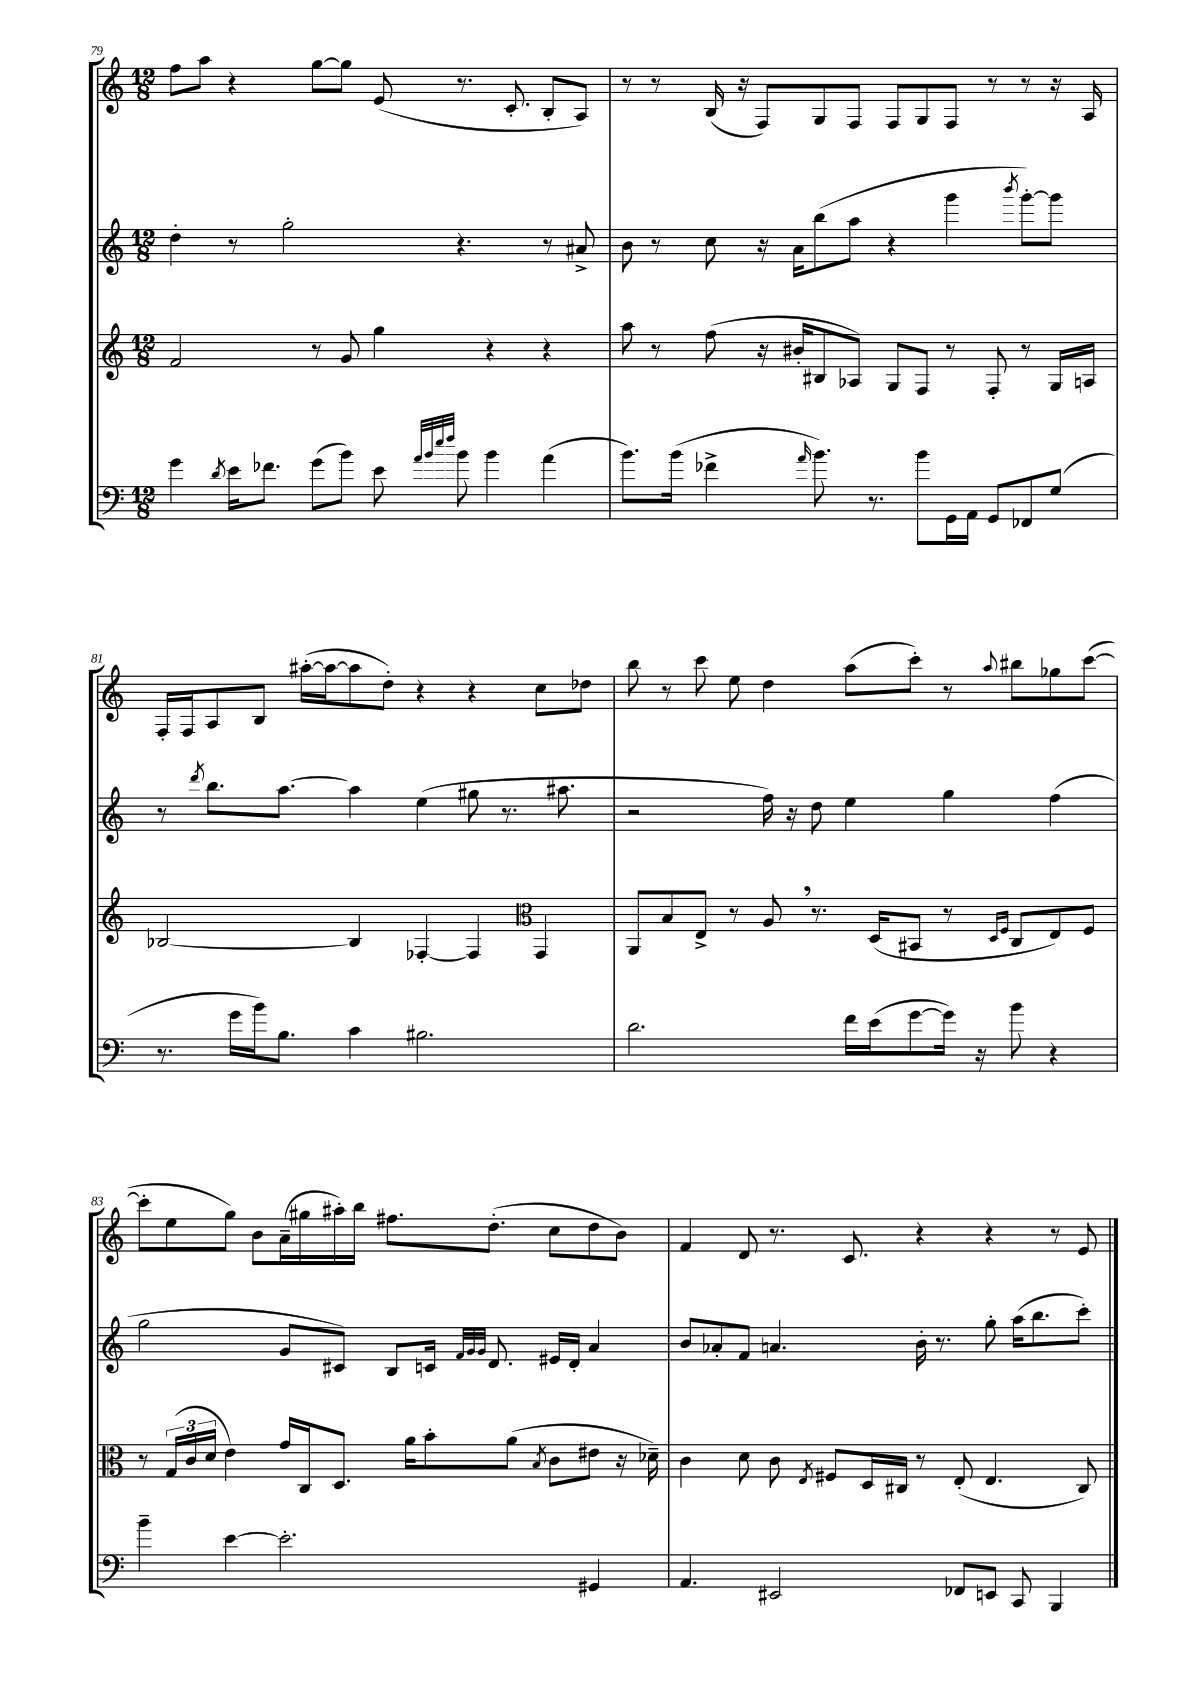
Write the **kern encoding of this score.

**kern	**kern	**kern	**kern
*part4	*part3	*part2	*part1
*staff4	*staff3	*staff2	*staff1
*clefF4	*clefG2	*clefG2	*clefG2
*k[]	*k[]	*k[]	*k[]
*M12/8	*M12/8	*M12/8	*M12/8
=79	=79	=79	=79
4g\	2f/	4dd'\	8ff\L
.	.	.	8aa\J
8qd/	.	.	.
16e\KL	.	8r	4r
8.f-X\J	.	.	.
.	.	2gg'\	.
(8g\L	8r	.	[8gg\L
8b\J)	8g/	.	8gg\J]
8e\	4gg\	.	(8e/
32qqa/LLL	.	.	.
32qqb/	.	.	.
32qqee/	.	.	.
32qqff/JJJ	.	.	.
8b\	.	4.r	8.r
4b\	4r	.	.
.	.	.	8.c'/
(4a\	4r	8r	8B'/L
.	.	8a#X^/	8A/J)
=80	=80	=80	=80
8.b\L)	8aa\	8b\	8r
.	8r	8r	8r
(16b\Jk	.	.	.
4f-X^\	(8ff\	8cc\	(16B/
.	.	.	16r
.	16r	16r	8F/L)
.	16b#X'/KL	16a\KL	.
16qqa/	.	.	.
8.b\)	8B#X/	(8bb\	8G/
.	8A-X/J)	8aa\J	8F/J
8.r	.	.	.
.	8G/L	4r	8F/L
8b\L	8F/J	.	8G/
16GG\L	8r	4ggg\	8F/J
16AA\JJ	.	.	.
8GG/L	8F'/	.	8r
.	.	8qbbb/	.
8FF-X/	8r	[8ggg'\L)	8r
(8G/J	16G/LL	8ggg\J]	16r
.	16An/JJ	.	16A/
!!LO:LB:g=z
=81	=81	=81	=81
8.r	[2B-X/	8r	16F'/LL
.	.	.	16F/J
.	.	8qddd/	.
.	.	8.bb\L	8A/
16g\LL	.	.	.
16b\J)	.	.	8B/J
8.B\J	.	[8.aa\J	.
.	.	.	([16aa#X'\LL
.	.	.	16aa#\J_
4c\	4B-/]	4aa\]	8aa#\]
.	.	.	8dd'\J)
2.B#X\	[4F-X'/	(4ee\	4r
.	4F-/]	8gg#X\	4r
.	.	8.r	.
*	*clefC3	*	*
.	4GG/	.	8cc\L
.	.	8.aa#X\	.
.	.	.	8dd-X\J
=82	=82	=82	=82
2.d\	8AA/L	2r	8bb\
.	8B/	.	8r
.	8E^/J	.	8ccc\
.	8r	.	8ee\
.	8A,/	16ff\)	4dd\
.	.	16r	.
.	8.r	8dd\	.
16f\LL	.	4ee\	(8aa\L
(16e\J	(16D/KL	.	.
[8g\	8BB#X/J	.	8ccc'\J)
16g\Jk])	8r	4gg\	8r
16r	.	.	.
.	16qqD/LL	.	.
.	16qqF/JJ	.	8qqaa/
8b\	8C/L	.	8bb#X\L
4r	8E/)	(4ff\	8gg-X\
.	8F/J	.	([8ccc\J
!!LO:LB:g=z
=83	=83	=83	=83
4b~\	8r	2gg\	8ccc'\L]
.	(24G/LL	.	8ee\
.	24c/	.	.
.	24d/JJ	.	.
[4e\	4e\)	.	8gg\J)
.	.	.	8b\L
2.e'\]	16g/LL	8g/L	(16a~\L
.	16C/J	.	16gg#X\
.	8.D/J	8c#X/J)	16aa#X'\)
.	.	.	16bb\JJ
.	.	8B/L	8.ff#X\L
.	16a\KL	.	.
.	8b'\	16cn/Jk	.
.	.	32qqf/LLL	.
.	.	32qqg/	.
.	.	32qqg/JJJ	.
.	.	8.d/	(8.dd'\J
.	(8a\J	.	.
.	8qB/	.	.
.	8c\L	16e#X/LL	8cc\L
.	.	16d'/JJ	.
4GG#X/	8e#X\J	4a/	8dd\
.	16r	.	8b\J)
.	16d-X~\)	.	.
=84	=84	=84	=84
4.AA/	4c\	8b/L	4f/
.	.	8a-X'/	.
.	8d\	8f/J	8d/
2EE#X/	8c\	4.an/	8.r
.	8qE/	.	.
.	8F#X/L	.	.
.	.	.	8.c/
.	16D/L	.	.
.	16C#X/JJ	.	.
.	8r	16b'\	4r
.	.	8.r	.
8FF-X/L	(8E'/	.	.
8EEn/J	4.E/	8gg'\	4r
8CC/	.	(16aa\KL	.
.	.	8.bb\	.
4BBB/	.	.	8r
.	8C#/)	8ccc'\J)	8e/
==	==	==	==
*-	*-	*-	*-
